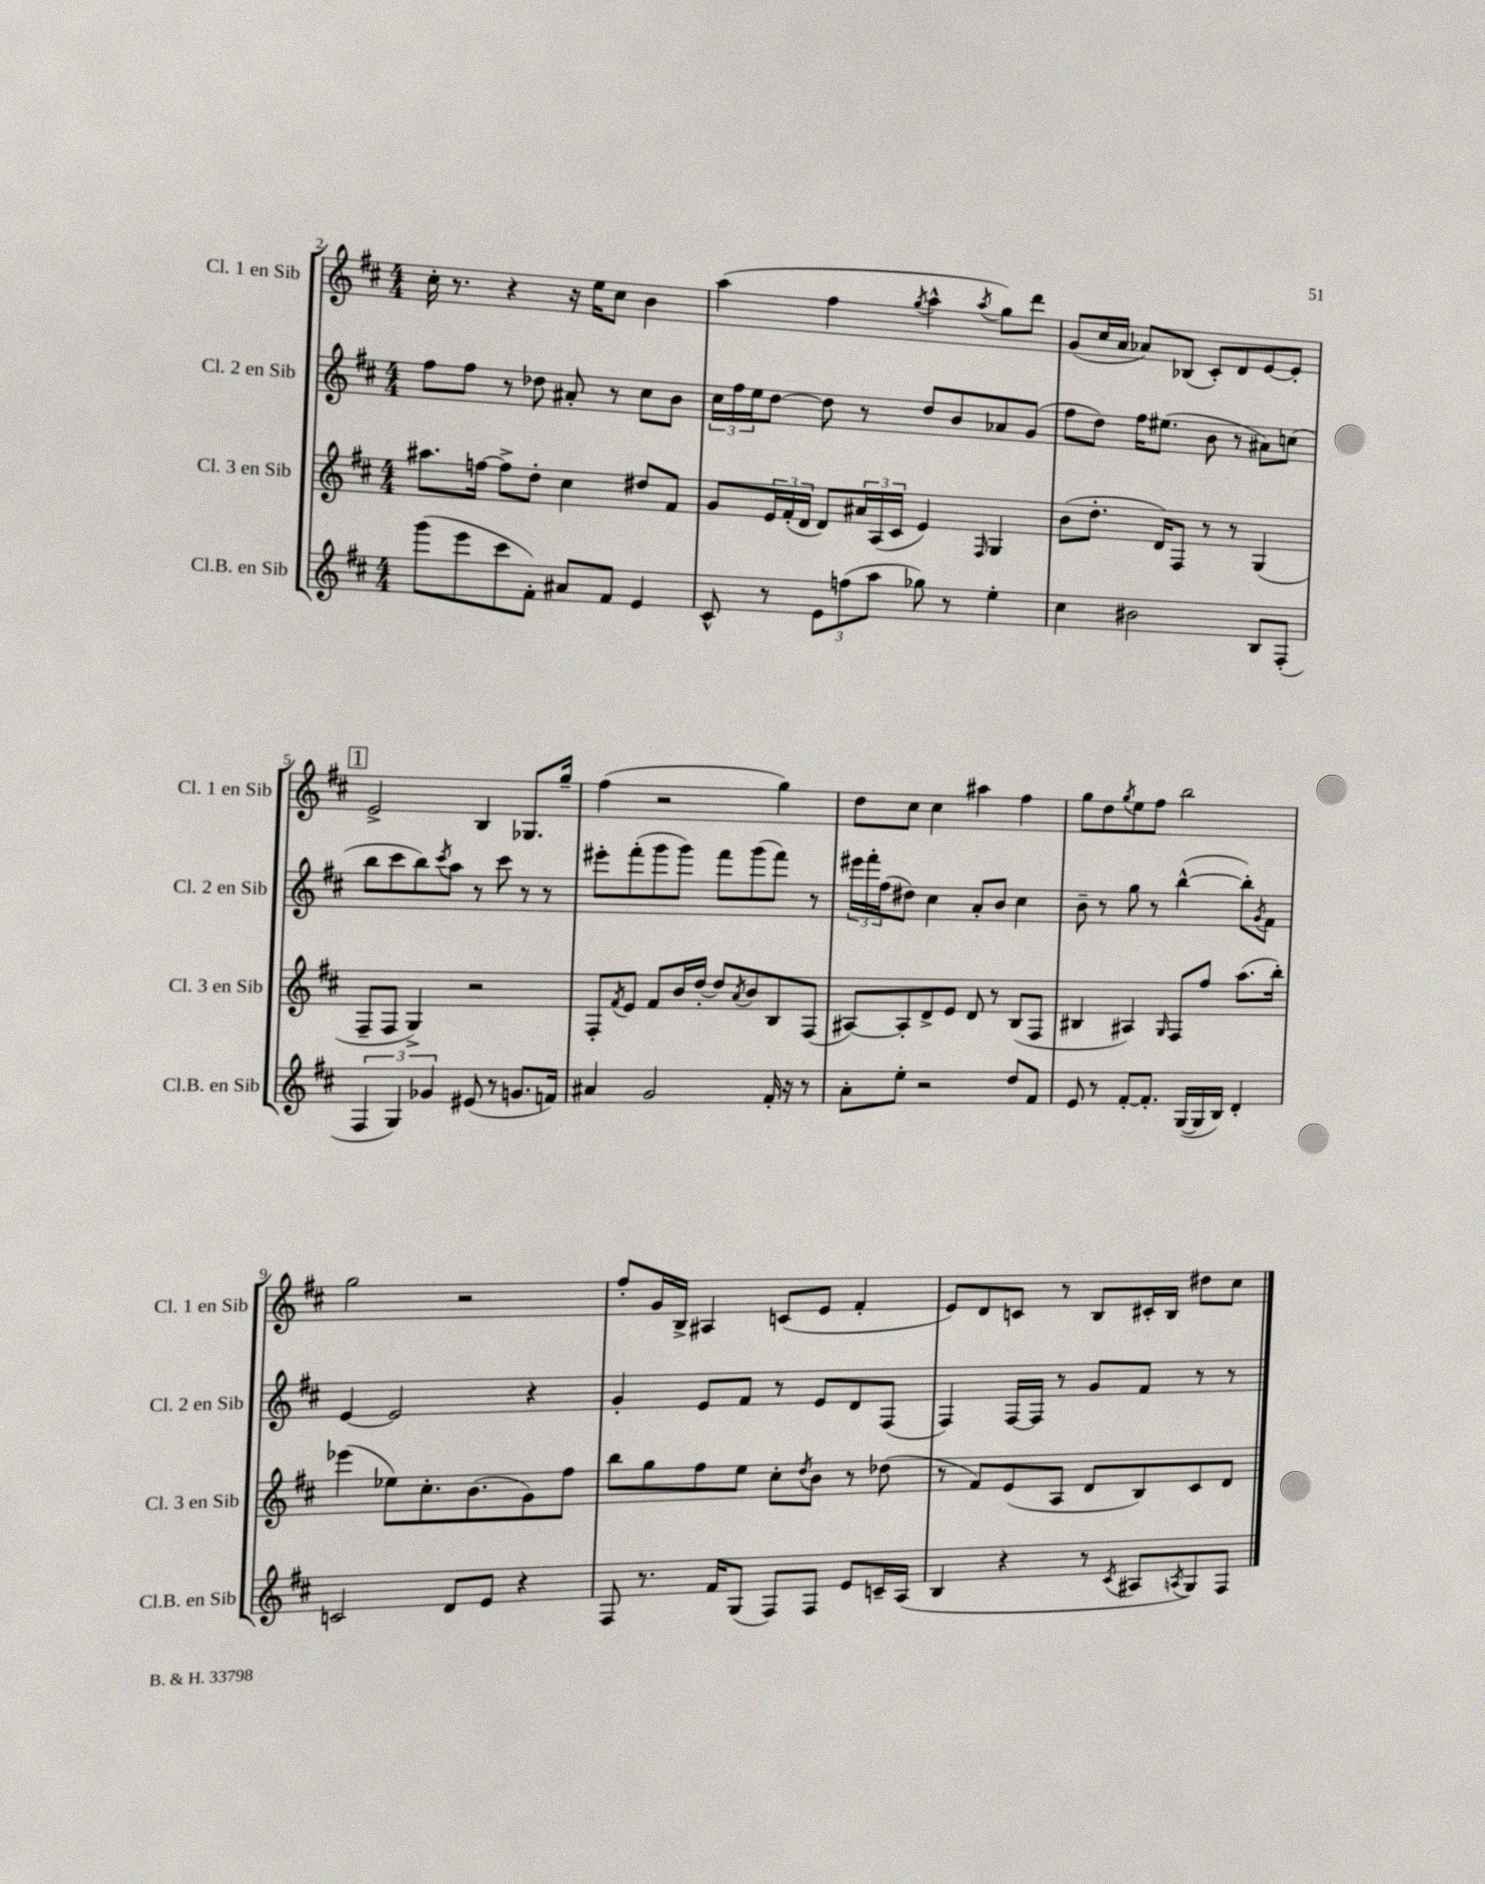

**kern	**kern	**kern	**kern
*part4	*part3	*part2	*part1
*staff4	*staff3	*staff2	*staff1
*I"Cl.B. en Sib	*I"Cl. 3 en Sib	*I"Cl. 2 en Sib	*I"Cl. 1 en Sib
*I'Cl.B. en Sib	*I'Cl. 3 en Sib	*I'Cl. 2 en Sib	*I'Cl. 1 en Sib
*clefG2	*clefG2	*clefG2	*clefG2
*k[f#c#]	*k[f#c#]	*k[f#c#]	*k[f#c#]
*M4/4	*M4/4	*M4/4	*M4/4
=2	=2	=2	=2
(8ggg\L	8.aa#X\L	8ff#\L	16cc#'\
.	.	.	8.r
8eee\	.	8ff#\J	.
.	[16ffn\Jk	.	.
8ccc#\	8ff^\L]	8r	4r
8f#'\J)	8dd'\J	8dd-X\	.
8a#X/L	4cc#\	8a#X'/	16r
.	.	.	16ee\KL
8f#/J	.	8r	8cc#\J
4e/	8dd#X/L	8cc#\L	4b\
.	8f#/J	8b\J	.
=3	=3	=3	=3
8c#^^/	8g/L	24cc#\LL	(4aa\
.	.	24ff#\	.
.	.	24ee\J	.
8r	24e/L	[8dd\J	.
.	(24f#'/	.	.
.	24d/JJ	.	.
12e\L	8d/L)	8dd\]	4ff#\
(12ffn\	.	.	.
.	24a#X/L	8r	.
12aa\J	(24A/	.	.
.	24c#/JJ	.	.
.	.	.	8qgg/
8gg-X\)	4e/)	8dd/L	4aa^^\
8r	.	8b/	.
.	16qqF#/	.	8qaa/
4ee'\	4G/	8a-X/	8gg\L)
.	.	(8g/J	8ddd\J
=4	=4	=4	=4
4cc#\	(8b\L	8ff#\L	(8g/L
.	8.dd'\J	8dd\J)	16cc#/L
.	.	.	16a/JJ
2b#X\	.	16ff#\KL	8a-X/L)
.	16d/KL)	(8.ee#X\J	.
.	8F#/J	.	(8B-X/J
.	8r	8b\	8c#'/L)
.	8r	8r	8d/
8B/L	(4G/	8a#X\L)	[8e/
(8F#'/J	.	(8ccn\J	8e'/J]
!!LO:LB:g=z
!!LO:REH:place=s1:t=1
=5	=5	=5	=5
6F#/	8F#~/L	8bb\L	2e^/
.	8F#/J	8ccc#\	.
6G/)	.	.	.
.	4G^/)	8bb\)	.
6g-X/	.	.	.
.	.	8qccc#/	.
.	.	8aa\J	.
(8e#X/	2r	8r	4B/
8r	.	8ccc#\	.
8.gn/L	.	8r	8.G-X/L
.	.	8r	.
16fn/Jk)	.	.	16gg~/Jk
=6	=6	=6	=6
4a#X/	8F#'/L	8eee#X'\L	(4ff#\
.	8qf#/	.	.
.	8e/J	(8fff#'\	.
2g/	8f#/L	8ggg\	2r
.	16b/L	8ggg\J)	.
.	[16dd'/JJ	.	.
.	8dd/L]	8fff#\L	.
.	8qa/	.	.
.	8b/	(8ggg\	.
16f#'/	8B/	8fff#\J)	4gg\)
16r	.	.	.
8r	(8F#/J	8r	.
=7	=7	=7	=7
8a'\L	[8A#X/L)	24eee#X\LL	8dd\L
.	.	24fff#'\	.
.	.	(24ff#\J	.
8ee'\J	8A#'/]	8dd#X\J)	8cc#\J
2r	8d^/	4cc#\	4cc#\
.	8e/J	.	.
.	8d/	8a'/L	4aa#X\
.	8r	8b/J	.
8dd/L	(8B/L	4cc#\	4ff#\
8f#/J	8F#/J	.	.
=8	=8	=8	=8
8e/	4B#X/	8b~\	8gg\L
8r	.	8r	8dd\
.	.	.	8qgg/
[8f#'/L	4A#X/)	8gg\	8ee\
8.f#'/J]	.	8r	8ff#\J
.	16qqG/	.	.
.	8F#/L	([4bb^^\	2bb\
([16G/LL	.	.	.
16G/]	8ff#/J	.	.
16B/JJ)	.	.	.
4d'/	(8.aa\L	8bb'\L])	.
.	.	8qg/	.
.	.	8f#\J	.
.	16bb'\Jk)	.	.
!!LO:LB:g=z
=9	=9	=9	=9
2cn/	(4eee-X\	[4e/	2gg\
.	8ee-X\L)	2e/]	.
.	8.cc#'\	.	.
8d/L	.	.	2r
.	(8.b\	.	.
8e/J	.	.	.
4r	8g\)	4r	.
.	8ff#\J	.	.
=10	=10	=10	=10
8F#/	8bb\L	4g'/	8ff#'/L
8.r	8gg\	.	16g/L
.	.	.	16B^/JJ
.	8ff#\	8e/L	4A#X/
16f#/KL	.	.	.
(8G/J	8ee\J	8f#/J	.
8F#/L)	8cc#'\L	8r	(8cn/L
.	8qdd/	.	.
8F#/J	8b\J	8e/L	8e/J
8e/L	8r	8d/	4f#'/
16cn~/L	(8dd-X\	(8F#/J	.
(16A/JJ	.	.	.
=11	=11	=11	=11
4B/	8r	4F#/)	8e/L)
.	8f#/L)	.	8d/
4r	(8e/	[16F#/LL	8cn/J
.	.	16F#/JJ]	.
.	8A/J	8r	8r
8r	8d/L	8g/L	8B/L
8qc#/	.	.	.
8A#X/L	8B/)	8f#/J	16c#X'/L
.	.	.	16B/JJ
8qAn/	.	.	.
8G/)	8c#/	8r	8dd#X\L
8F#/J	8d/J	8r	8cc#\J
==	==	==	==
*-	*-	*-	*-
